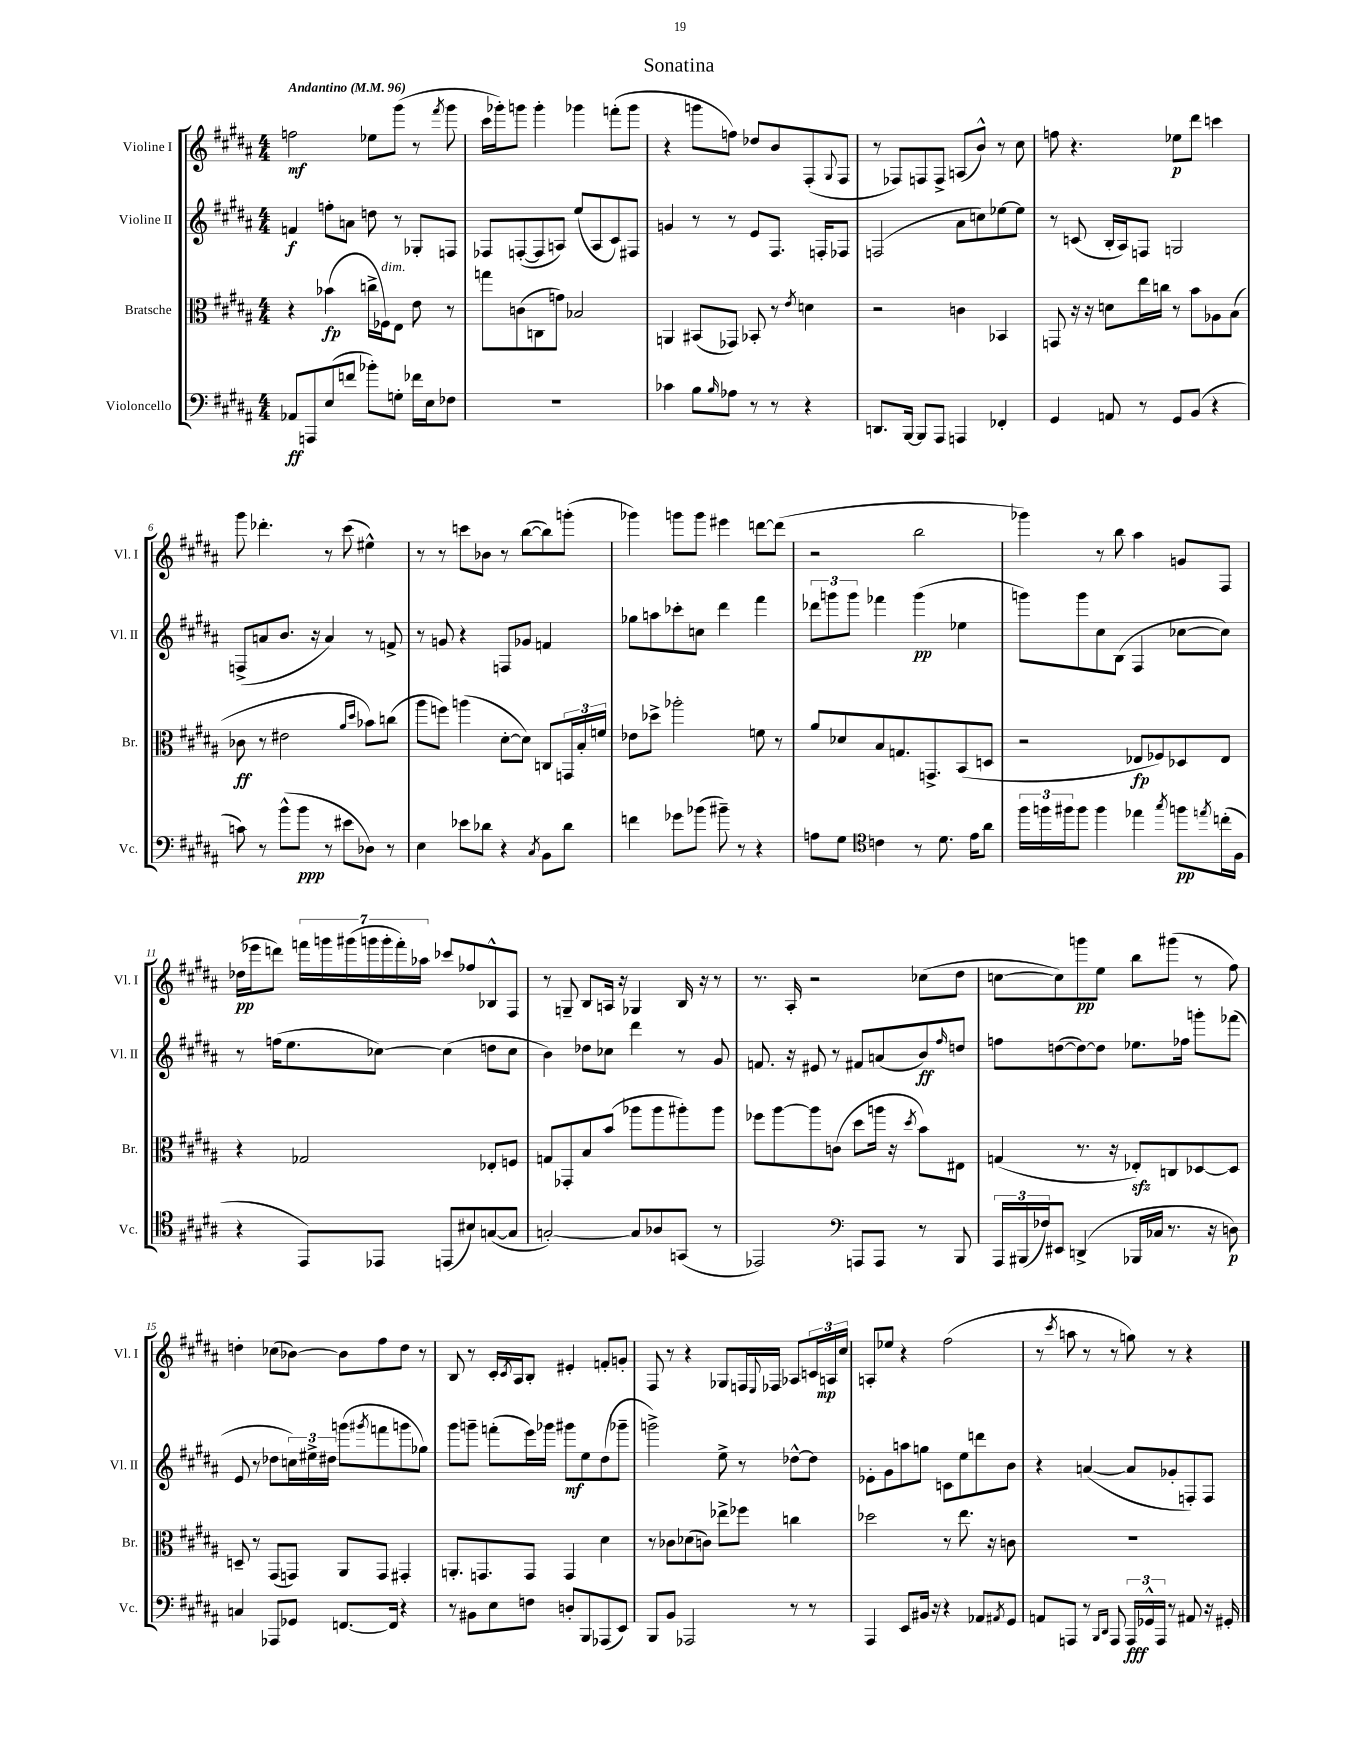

**kern	**kern	**kern	**kern
*staff4	*staff3	*staff2	*staff1
*clefF4	*clefC3	*clefG2	*clefG2
*k[f#c#g#d#a#]	*k[f#c#g#d#a#]	*k[f#c#g#d#a#]	*k[f#c#g#d#a#]
*M4/4	*M4/4	*M4/4	*M4/4
*MM96	*MM96	*MM96	*MM96
8AA-/L	4r	4f/	2ff\
8AAA/	.	.	.
(8E/	(4b-\	8ff'\L	.
8f/J	.	8a\J	.
8b-'\L)	16cc^\LL	8dd\	8ee-\L
.	16F-\J)	.	.
8G'\J	8E\J	8r	(8ggg#\J
16f-\LL	8e\	8G-'/L	8r
16E\J	.	.	.
.	.	.	8qfff#/
8F-\J	8r	8F/J	8ggg#\
=	=	=	=
1r	8gg\L	8F-/L	16ccc#\LL
.	.	.	16ggg-'\J)
.	(8c\	([8F'/	8ggg\J
.	8C\	8F/]	4ggg'\
.	8g\J)	8A/J)	.
.	2B-/	(8ee/L	4ggg-\
.	.	8A/	.
.	.	8c#/)	(8fff'\L
.	.	8F#/J	8ggg-\J
=	=	=	=
4c-\	4AA/	4g/	4r
8B\L	(8BB#/L	8r	8ggg\L
16qqB/	.	.	.
8A-\J	8GG-/J)	8r	8ff\J)
8r	8BB-'/	8e/L	8dd-/L
8r	8r	8.F#/J	8b/
.	8qe/	.	.
4r	4d\	.	(8F#'/
.	.	16F'/LK	.
.	.	.	8qqG#/
.	.	8F-/J	8F#/J
=	=	=	=
8.DD/L	2r	(2F/	8r
.	.	.	8F-/L)
[16BBB/Jk	.	.	.
8BBB/]L	.	.	8F/
8AAA#/J	.	.	8F^/J
4AAA/	4c\	8a#\L	(8A/L
.	.	8cc\)	8b^^/J)
4FF-'/	4BB-/	[8ee-\	8r
.	.	8ee-\]J	8cc#\
=	=	=	=
4GG#/	8GG/	8r	8ff\
.	16r	(8c/	4.r
.	16r	.	.
8AA/	8d\L	16B'/LL	.
.	.	16A#/J)	.
8r	16ee\L	8F/J	.
.	16cc\JJ	.	.
8GG#/L	8r	2G/	8ee-\L
(8BB/J	8b\L	.	8ddd#\J
4r	8A-\	.	4ccc\
.	(8B\J	.	.
=	=	=	=
8c\)	8c-\	(8F^/L	8ggg#\
8r	8r	8a/	4.ddd-'\
(8b^^\L	2e#\	8.b/J	.
8b\J	.	.	.
.	.	16r	.
8r	.	4a/)	8r
8e#\L	.	.	(8ccc#\
.	16qqa#/LL	.	.
.	16qqdd#/JJ	.	.
8D-\J)	8b-\L)	8r	4ee#^^\)
8r	(8cc\J	8f^/	.
=	=	=	=
4E\	8aa#\L	8r	8r
.	8ff\J)	8g/	8r
8e-\L	(4aa\	4r	8ccc\L
8d-\J	.	.	8b-\J
4r	[8d#'\L	8F/L	8r
.	8d#\]J)	8g-/J	([8bb\L
8qC#/	.	.	.
8BB\L	8C/L	4f/	8bb\])
8d-\J	24GG/L	.	(8ggg'\J
.	24B'/	.	.
.	24f/JJ	.	.
=	=	=	=
4f\	8e-\L	8gg-\L	4ggg-\)
.	8dd-^\J	8aa\	.
8g-\L	2aa-'\	8ccc-'\	8ggg\L
(8b-\J	.	8cc\J	8ggg\J
8b#~\)	.	4ddd#\	4eee#\
8r	.	.	.
4r	8f\	4fff#\	[8ddd\L
.	8r	.	(8ddd\]J
=	=	=	=
8A\L	8a#/L	12ddd-\L	2r
.	.	12ggg\	.
8G#\J	8d-/	.	.
.	.	12ggg\J	.
*clefC4	*	*	*
4c\	8B/	4fff-\	.
.	8.G/	.	.
8r	.	(4ggg\	2bb\
.	8.GG^/	.	.
8.d#\	.	.	.
.	(8BB/	4ee-\	.
16e\LK	.	.	.
8a#\J	8D/J	.	.
=	=	=	=
24ff#\LL	2r	8ggg\L)	4ggg-\)
24ff\	.	.	.
24ff#\J	.	.	.
8ff#\J	.	8ggg\	.
4ff#\	.	8cc#\	8r
.	.	(8B\J	8bb\
4ee-\	8E-/L	4F#/	4aa#\
.	8F-/)	.	.
8qgg#/	.	.	.
8ff\L	8D-/	[8cc-\L	8g/L
8qee/	.	.	.
(16cc'\L	8E-/J	8cc-\]J)	8F#/J
16F#\JJ	.	.	.
=	=	=	=
4r	4r	8r	(16dd-\LL
.	.	.	16eee-\J
.	.	(16ff\LK	8ddd\J)
.	.	8.ee\	.
8EE/L)	2G-/	.	28fff\LL
.	.	.	28ggg\
.	.	.	(28ggg#\
.	.	.	28ggg\
8EE-/J	.	[8cc-\J)	.
.	.	.	28ggg'\
.	.	.	28fff'\)
.	.	.	28aa-\JJ
(8EE/L	.	(4cc-\]	8ccc-/L
8B#/)	.	.	8ff-/
([8G/	8E-'/L	8dd\L	8B-^^/
8G/]J	8F/J	8cc-\J	8F#/J
=	=	=	=
[2G'/)	8G/L	4b\)	8r
.	8GG-'/	.	8G~/
.	8B/	8dd-\L	8B/L
.	(8b/J	8cc-\J	16A/Jk
.	.	.	16r
8G/]L	8aa-\L	4ddd#\	4G-/
8A-/	8aa-\	.	.
(8GG/J	8aa#'\)	8r	16B/
.	.	.	16r
8r	8aa#\J	8g#/	8r
=	=	=	=
2EE-/)	8ff-\L	8.f/	8.r
.	[8aa#\	.	.
.	.	16r	16A#'/
.	8aa#\]	8e#/	2r
.	(8c\J	8r	.
*clefF4	*	*	*
8AAA/L	8dd#\L	8f#/L	.
8AAA/J	16aa\Jk	(8a/	.
.	16r	.	.
.	8qdd#/	.	.
8r	8b\L)	8b/)	(8cc-\L
.	.	16qqff#/	.
8BBB/	8E#\J	8dd/J	8dd#\J
=	=	=	=
24AAA#/LL	(4G/	8ff\L	[8cc\L
(24BBB#/	.	.	.
24F-/J)	.	.	.
8EE#/J	.	([8dd\	8cc\])
(4DD^/	8.r	8dd\_)	8ggg\
.	.	8dd\]J	8ee\J
.	16r	.	.
16BBB-/LL	8E-'/L)	8.ee-\L	8bb\L
16C-/JJ	.	.	.
8.r	8C/	.	(8ggg#\J
.	.	16ff-\Jk	.
.	[8D-/	8ggg'\L	8r
16r	.	.	.
8D\)	8D-/]J	(8fff-\J	8ff#\)
=	=	=	=
4C/	8D~/	8e/	4dd'\
.	8r	8r	.
8AAA-/L	(8GG#/L	8dd-\L	(8cc-\L
8GG-/J	8GG/J)	24cc\L)	[8b-\J)
.	.	24ee#^\	.
.	.	24dd#\JJ	.
[8.FF/L	8AA#/L	(8ggg\L	8b-\]L
.	.	8qggg#/	.
.	8GG/J	8fff\	8ff#\
16FF/]Jk	.	.	.
4r	4GG#'/	8ggg\	8dd\J
.	.	8gg-\J)	8r
=	=	=	=
8r	8.AA'/L	8ggg#\L	8B/
8BB#\L	.	8ggg~\J	8r
.	8.GG/	.	.
8E\	.	(8fff'\L	16c#'/LL
.	.	.	8qc#/
.	.	.	16A#/J
8F\J	8GG/J	16eee\L)	8B'/J
.	.	16ggg-\JJ	.
8D'/L	4GG/	8ggg#\L	4e#'/
8BBB/	.	8ee\	.
(8AAA-/	4d#\	(8dd#\	8f'/L
8EE/J)	.	8ggg-~\J	8g'/J
=	=	=	=
8BBB/L	8r	2ggg^\)	8F#/
8BB/J	8c-\L	.	8r
2AAA-/	(8d-\	.	4r
.	8c\J)	.	.
.	8ee-^\L	8ee^\	8G-/L
.	8ff-\J	8r	16F/L
.	.	.	8qqE/
.	.	.	16F-/JJ
8r	4cc\	[8dd-^^\L	8A-/L
8r	.	8dd-\]J	24c/L
.	.	.	24A/
.	.	.	24cc#/JJ
=	=	=	=
4AAA#/	2dd-\	8e-'\L	8A'/L
.	.	8g#\	8ee-/J
8EE/L	.	8aa\	4r
16BB#/Jk	.	8gg\J	.
16r	.	.	.
4r	8r	8c\L	(2ff#\
.	8.ee\	8ee\	.
8AA-/L	.	8ddd\	.
.	16r	.	.
8qAA#/	.	.	.
8GG#/J	8c\	8b\J	.
=	=	=	=
8AA/L	1r	4r	8r
.	.	.	8qccc#/
8AAA/J	.	.	8aa\
8r	.	([4a/	8r
16qqBBB/LL	.	.	.
16qqDD#/JJ	.	.	.
8AAA/	.	.	8r
24AAA/LL	.	8a/]L	8gg\)
24GG-^^/	.	.	.
24AAA/JJ	.	.	.
8r	.	8g-'/	8r
8AA#/	.	8F'/)	4r
16r	.	8F/J	.
16GG#'/	.	.	.
==	==	==	==
*-	*-	*-	*-
